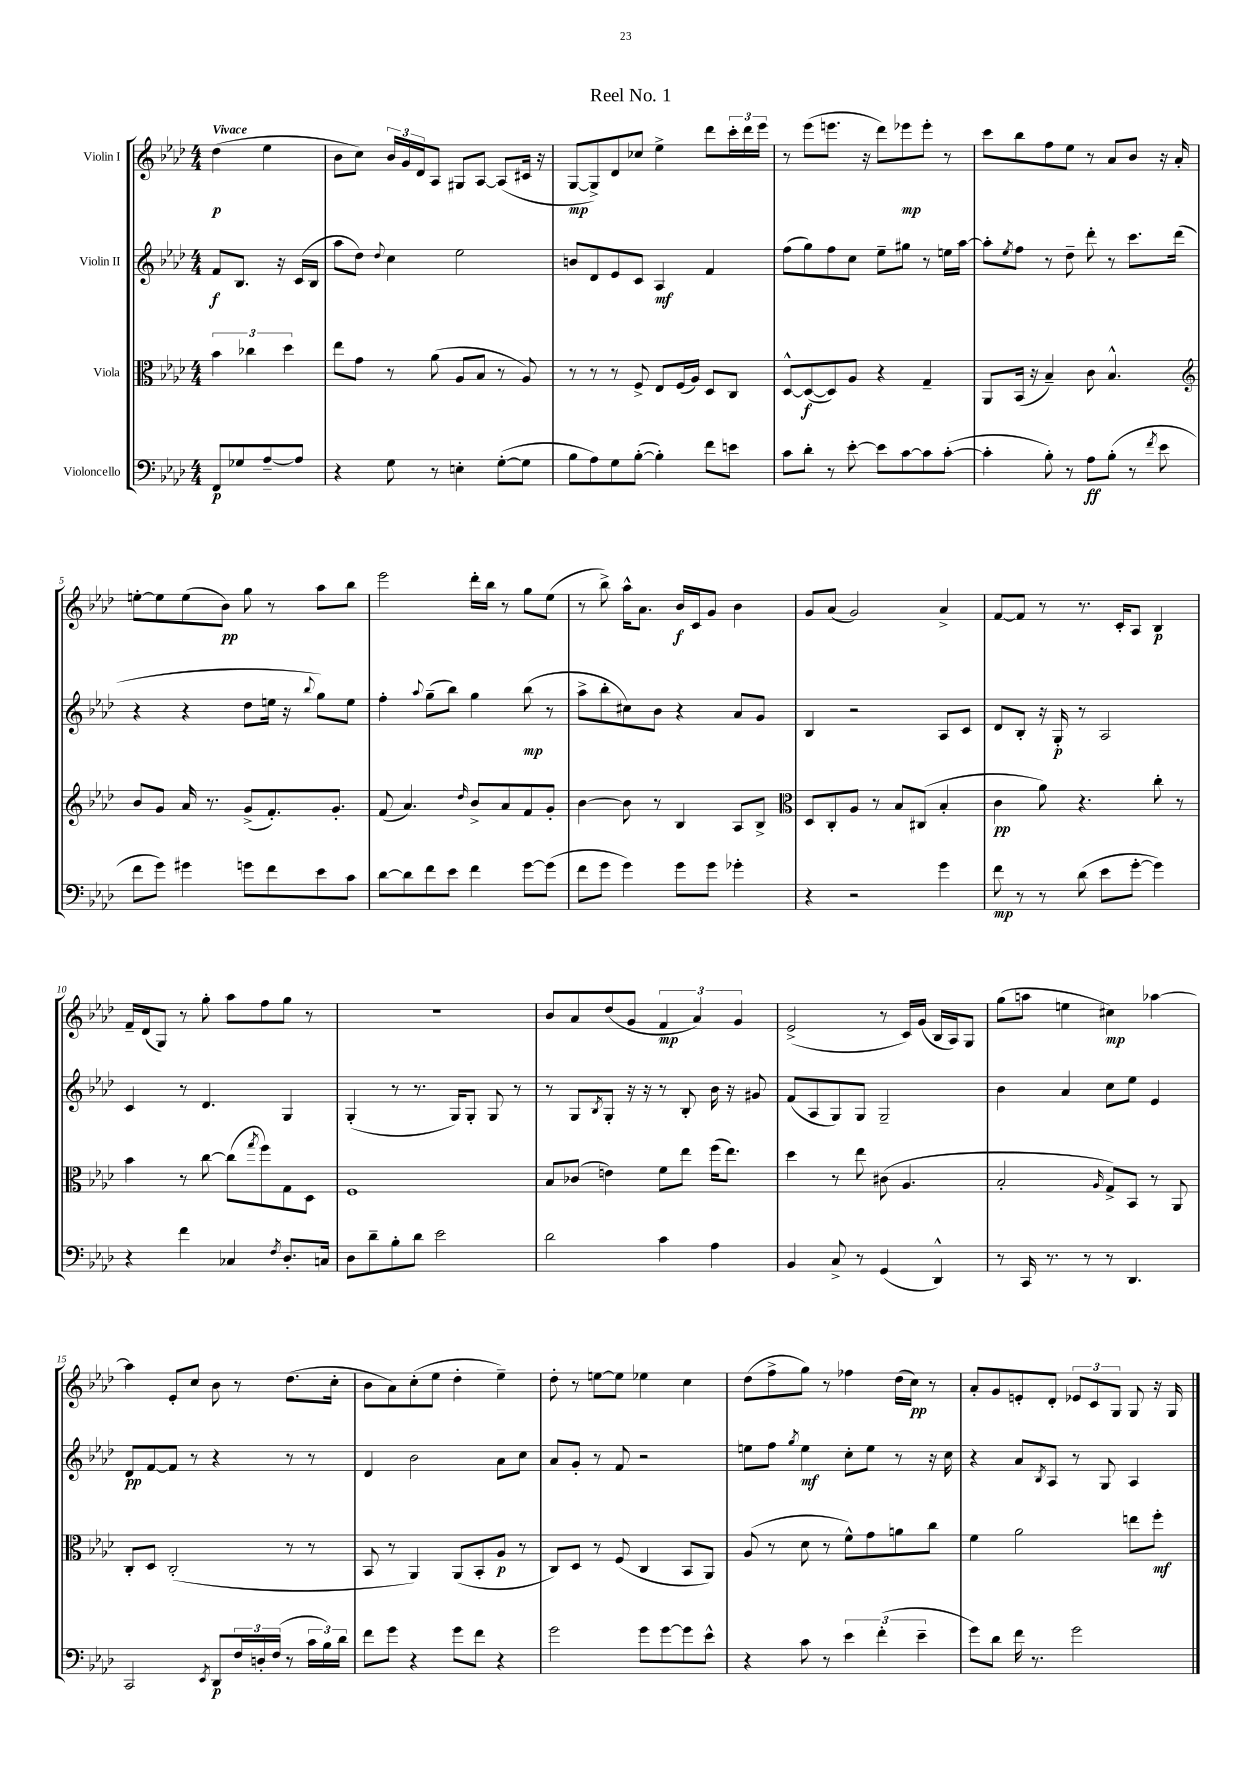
\header { title = "Reel No. 1" }
<<
\new StaffGroup <<
\new Staff = "s0" \with { instrumentName = "Violin I" } {
    \clef treble \key aes \major \numericTimeSignature \time 4/4 \partial 2 \tempo "Vivace"
    des''4\p( ees''4 |
    bes'8 c''8) \tuplet 3/2 { bes'16 g'16 des'16 } aes8 gis8 aes8~ aes8( cis'16 r16 |
    g8~\mp g8->) des'8 ces''8 ees''4-> des'''8 \tuplet 3/2 { c'''16-. des'''16 ees'''16 } |
    r8 ees'''8( e'''8. r16 des'''8) ees'''8\mp ees'''8-. r8 |
    c'''8 bes''8 f''8 ees''8 r8 aes'8 bes'8 r16 aes'16-. |
    e''8~-. e''8 e''8( bes'8\pp) g''8 r8 aes''8 bes''8 |
    ees'''2 des'''16-. bes''16 r8 g''8 ees''8( |
    r8 bes''8->) aes''16-^ aes'8. bes'16\f c'16 g'8 bes'4 |
    g'8 aes'8( g'2) aes'4-> |
    f'8~ f'8 r8 r8. c'16-. aes8 bes4\p |
    f'16-- des'16( g8) r8 g''8-. aes''8 f''8 g''8 r8 |
    R1 |
    bes'8 aes'8 des''8( g'8 \tuplet 3/2 { f'4\mp aes'4) g'4 } |
    ees'2->( r8 c'16) g'16( bes16 aes16) g8 |
    g''8( a''8 e''4 cis''4\mp) aes''4~ |
    aes''4 ees'8-. c''8 bes'8 r8 des''8.( c''16-. |
    bes'8 aes'8) c''8-.( ees''8 des''4-. ees''4--) |
    des''8-. r8 e''8~ e''8 ees''4 c''4 |
    des''8( f''8-> g''8) r8 fes''4 des''16( c''16\pp) r8 |
    aes'8-. g'8 e'8-. des'8-. \tuplet 3/2 { ees'8 c'8 g8 } g8 r16 g16 \bar "|." |
}
\new Staff = "s1" \with { instrumentName = "Violin II" } {
    \clef treble \key aes \major \numericTimeSignature \time 4/4 \partial 2
    f'8\f bes8. r16 c'16( bes16 |
    aes''8 des''8) \appoggiatura { des''8 } c''4 ees''2 |
    b'8 des'8 ees'8 c'8 aes4\mf f'4 |
    f''8( g''8) f''8 c''8 ees''8-- gis''8 r8 e''16 aes''16~ |
    aes''8-. \acciaccatura { ees''8 } f''8 r8 des''8-- des'''8-. r8 c'''8. des'''16( |
    r4 r4 des''8 e''16 r16 \appoggiatura { bes''8 } g''8) e''8 |
    f''4-. \appoggiatura { aes''8 } g''8--( bes''8) g''4 bes''8\mp( r8 |
    aes''8-> bes''8-. cis''8) bes'8 r4 aes'8 g'8 |
    bes4 r2 aes8 c'8 |
    des'8 bes8-. r16 g16-.\p r8 aes2 |
    c'4 r8 des'4. g4 |
    g4-.( r8 r8. g16) g8-. g8 r8 |
    r8 g8 \acciaccatura { bes8 } g8-. r16 r16 r8 bes8-. bes'16 r16 gis'8 |
    f'8( aes8 g8) g8 g2-- |
    bes'4 aes'4 c''8 ees''8 ees'4 |
    des'8\pp f'8~ f'8 r8 r4 r8 r8 |
    des'4 bes'2 aes'8 c''8 |
    aes'8 g'8-. r8 f'8 r2 |
    e''8 f''8 \acciaccatura { g''8 } e''4\mf c''8-. e''8 r8 r16 c''16 |
    r4 aes'8 \acciaccatura { bes8 } aes8 r8 g8 aes4 \bar "|." |
}
\new Staff = "s2" \with { instrumentName = "Viola" } {
    \clef alto \key aes \major \numericTimeSignature \time 4/4 \partial 2
    \tuplet 3/2 { bes'4 ces''4 des''4 } |
    ees''8 g'8 r8 aes'8( aes8 bes8 r8 aes8) |
    r8 r8 r8 f8-> ees8 f16( aes16) des8 c8 |
    des8~-^ des8~\f( des8) aes8 r4 g4-- |
    aes,8 bes,16( r16 bes4--) c'8 bes4.-^ |
    \clef treble bes'8 g'8 aes'16 r8. g'8->( f'8.-.) g'8.-. |
    f'8( aes'4.) \grace { des''16 } bes'8-> aes'8 f'8 g'8-. |
    bes'4~ bes'8 r8 bes4 aes8 bes8-> |
    \clef alto des8 c8-. aes8 r8 bes8 cis8( bes4-. |
    c'4\pp aes'8) r4. c''8-. r8 |
    bes'4 r8 c''8~ c''8( \acciaccatura { g''8 } f''8) g8 des8 |
    f1 |
    bes8 ces'8( e'4) f'8 ees''8 f''16( ees''8.) |
    des''4 r8 ees''8 cis'8( aes4. |
    bes2-. \grace { aes16 } g8->) bes,8 r8 aes,8 |
    c8-. des8 c2-.( r8 r8 |
    bes,8 r8 aes,4) aes,8( bes,8-. aes8\p r8 |
    c8) des8 r8 f8( c4 bes,8 aes,8) |
    aes8( r8 des'8 r8 f'8-^) g'8 a'8 c''8 |
    f'4 aes'2 e''8 f''8-.\mf \bar "|." |
}
\new Staff = "s3" \with { instrumentName = "Violoncello" } {
    \clef bass \key aes \major \numericTimeSignature \time 4/4 \partial 2
    f,8\p ges8 aes8~-- aes8 |
    r4 g8 r8 e4-. g8~-.( g8 |
    bes8 aes8) g8 bes8~-.( bes4-.) f'8 e'8 |
    c'8 des'8-. r8 ees'8~-. ees'8 c'8~ c'8 c'8~-.( |
    c'4-. bes8-.) r8 aes8\ff bes8-.( r8 \acciaccatura { f'8 } ees'8 |
    f'8 g'8) gis'4 g'8 f'8 ees'8 c'8 |
    des'8~ des'8 f'8 ees'8 f'4 g'8~ g'8( |
    f'8 g'8 g'4) g'8 g'8 ges'4-. |
    r4 r2 g'4 |
    f'8\mp r8 r8 des'8( ees'8 g'8~-. g'4) |
    r4 f'4 ces4 \acciaccatura { f8 } des8.-. c16 |
    des8 des'8-- bes8-. des'8 ees'2 |
    des'2 c'4 aes4 |
    bes,4 c8-> r8 g,4( des,4-^) |
    r8 c,16 r8. r8 r8 des,4. |
    c,2 \acciaccatura { ees,8 } des,8\p \tuplet 3/2 { f16 d16-. f16( } r8 \tuplet 3/2 { c'16 bes16) des'16 } |
    f'8 g'8 r4 g'8 f'8 r4 |
    g'2 g'8 g'8~ g'8 ees'8-^ |
    r4 c'8 r8 \tuplet 3/2 { ees'4 f'4-.( ees'4-- } |
    g'8) des'8 f'16 r8. g'2 \bar "|." |
}
>>
>>
